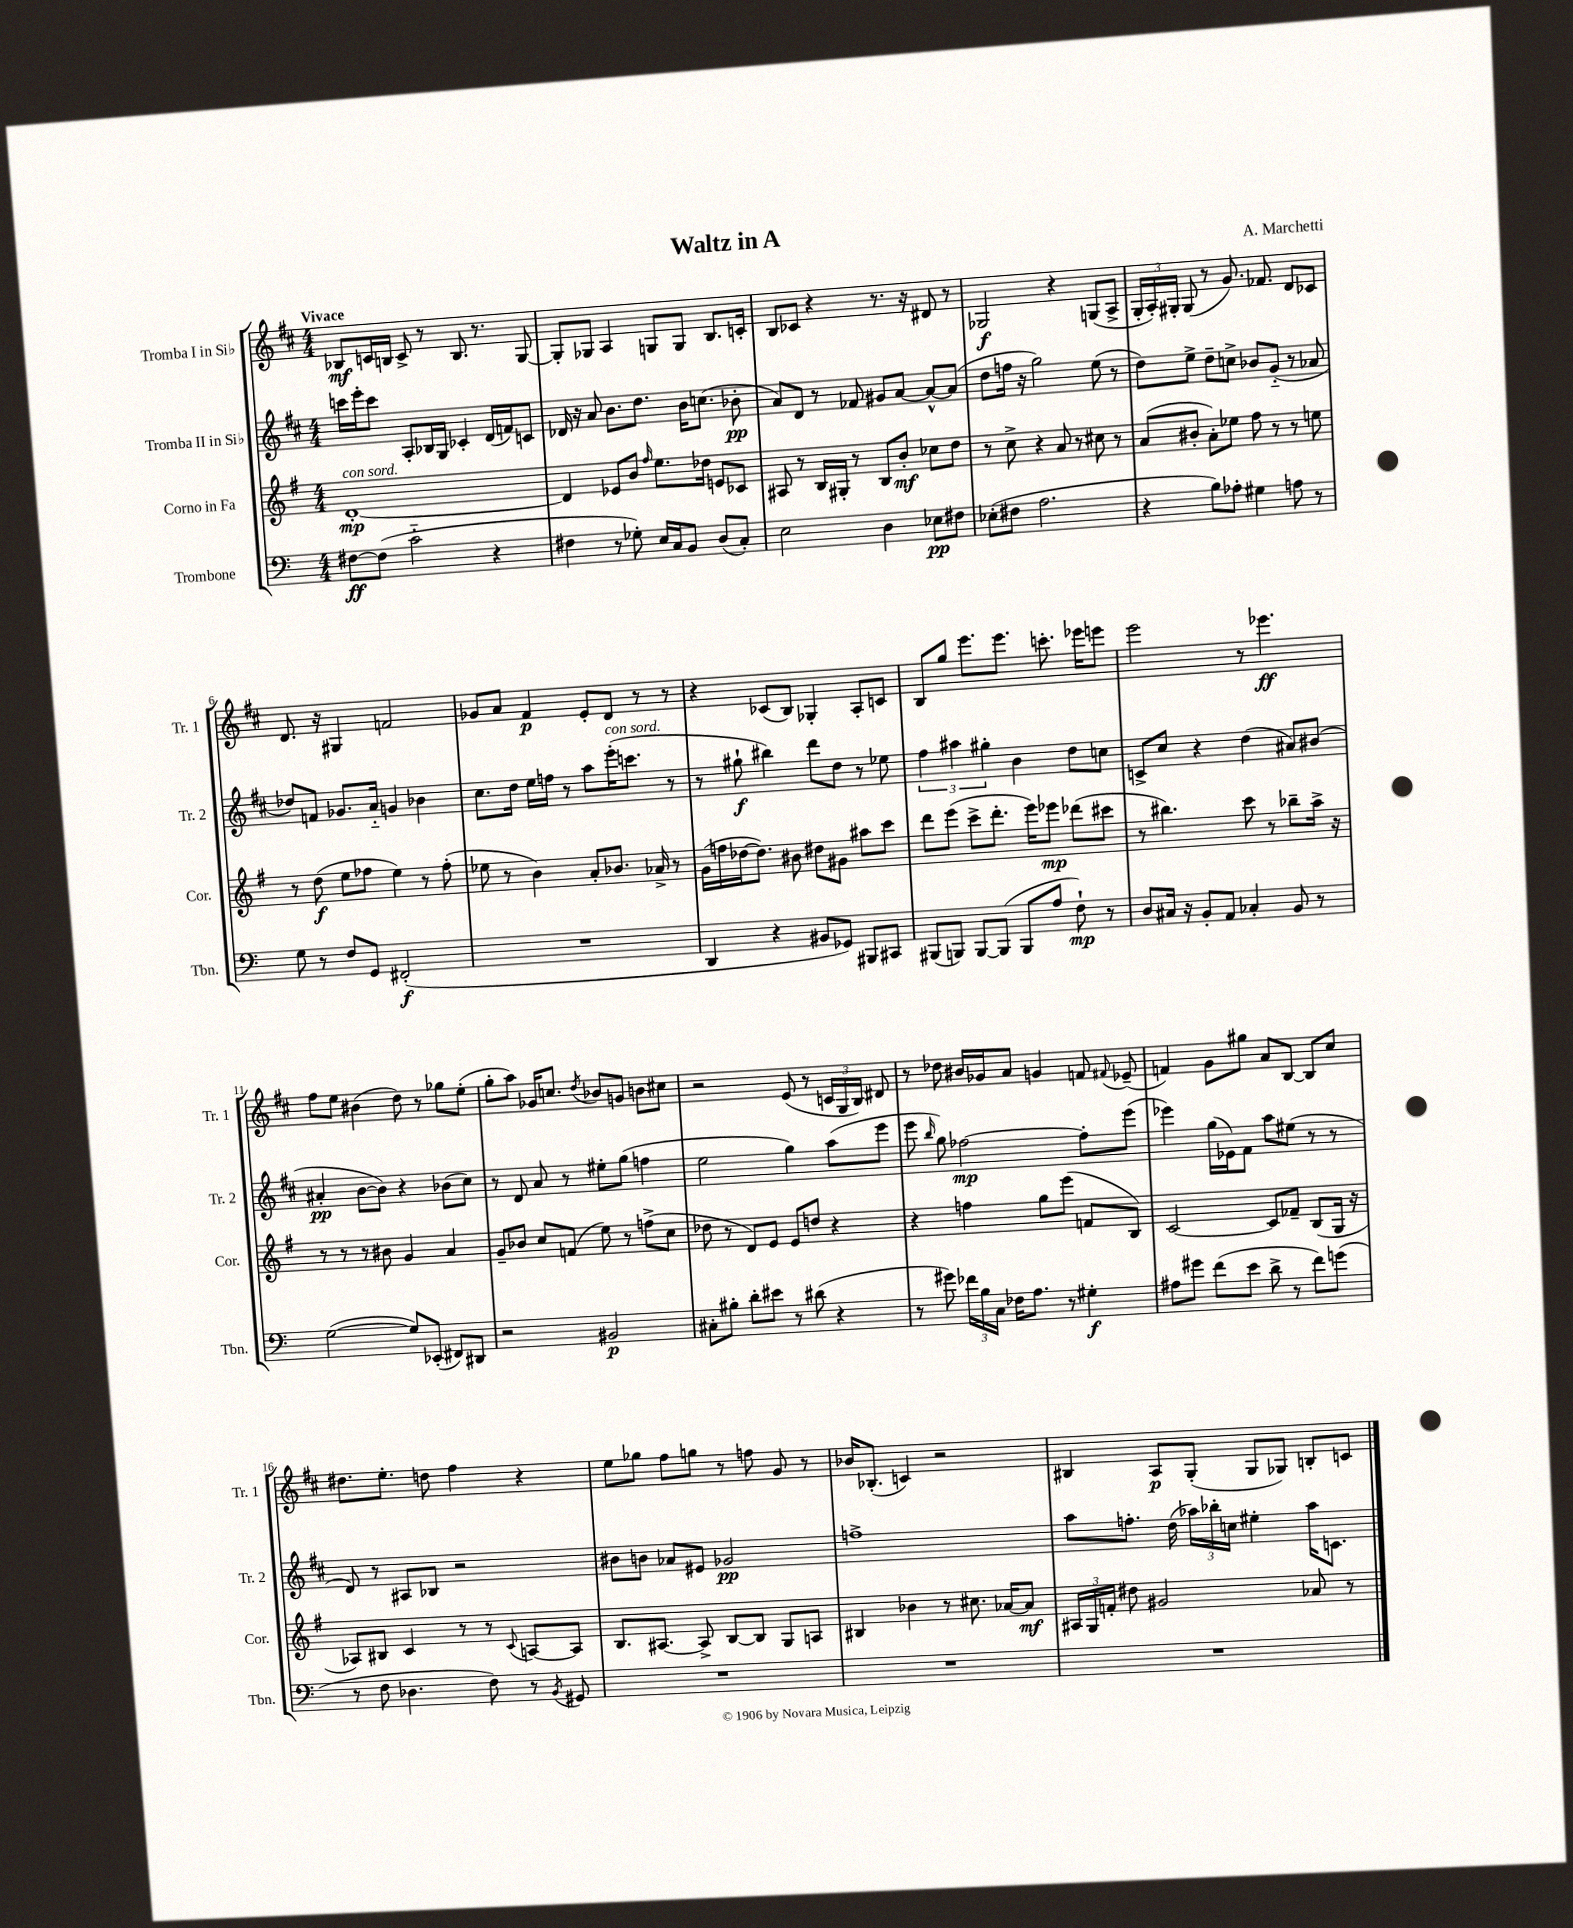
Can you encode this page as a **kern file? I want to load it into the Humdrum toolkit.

**kern	**kern	**kern	**kern
*staff4	*staff3	*staff2	*staff1
*clefF4	*clefG2	*clefG2	*clefG2
*k[]	*k[f#]	*k[f#c#]	*k[f#c#]
*M4/4	*M4/4	*M4/4	*M4/4
[8F#	[1d'	16ccc	8B-
.	.	16eee'	.
(8F#]	.	8ccc	16c
.	.	.	16B
2c'~	.	8A'	8c^
.	.	16B-	8r
.	.	16G	.
.	.	4c-'	8.B
.	.	.	8.r
4r	.	(16d	.
.	.	16f)	.
.	.	8c	[8G
=	=	=	=
4F#	4d]	16d-	8G']
.	.	16r	.
.	.	8a	8G-
8r	8e-	8.b	4A
8G-')	8b	.	.
.	.	8.dd	.
.	16qqff#	.	.
16E	8.ee	.	8G
16C	.	.	.
8BB	.	16b	8G
.	16dd-	(8.cc	.
(8D	8e	.	8.B
8C')	8c-	8b-'	.
.	.	.	16c'
=	=	=	=
2E	8A#	8a)	8B
.	8r	8d	8c-
.	16B	8r	4r
.	16G#'	.	.
.	8r	8f-	.
4D	8B	8g#	8.r
.	8b'	[8a	.
.	.	.	16r
8E-	8cc-	8a^^_	8d#
8F#	8dd	(8a]	8r
=	=	=	=
(8E-'	8r	8dd	2G-
8F#	8cc^	16ff	.
.	.	16r	.
2.A	4r	2gg)	.
.	8a	.	4r
.	8r	.	.
.	8cc#	(8ee	(8G
.	8r	8r	8A^
=	=	=	=
4r	(8a	8dd)	24G'
.	.	.	24A')
.	.	.	24G#'
.	8b#'	8ee^	(8G#
8B)	8a')	8dd~	8r
8A-'	8ee-	8cc^	8.g)
4G#	8ff#	8b-	.
.	.	.	8.f-
.	8r	(8g'~	.
8A	8r	8r	8d
8r	8ee	8a-	8c-
=	=	=	=
8G	8r	8dd-)	8.d
8r	(8dd	8f	.
.	.	.	16r
8F	8ee	8.g-	4G#
8GG	8ff-	.	.
.	.	16a'~	.
(2FF#'	4ee)	4g	2f
.	8r	4b-	.
.	(8ff-'	.	.
=	=	=	=
1r	8ee-	8.cc#	8g-
.	8r	.	8a
.	.	16dd	.
.	4b)	16ee	4f#
.	.	16ff	.
.	.	8r	.
.	8a'	8aa	8e'
.	8.b-	(16eee'	8d
.	.	8.ccc	.
.	.	.	8r
.	16a-^	.	.
.	8r	8r	8r
=	=	=	=
4DD	(16g	8r	4r
.	16ff	.	.
.	[16dd-	8gg#`	.
.	8.dd-])	.	.
4r	.	4bb#)	(8c-
.	8b#	.	8B)
8BB#	8dd#	8ddd	4G-'
8GG-)	8g#	8dd	.
8BBB#	8aa#	8r	8A'
8CC#	8ccc	8ee-	8c
=	=	=	=
(8BBB#	8ddd	6ff#	8B
8BBB)	(8eee	.	8gg
.	.	6aa#	.
[8BBB	8ccc^	.	8.eee
.	.	6gg#'	.
(8BBB]	8.ddd'	.	.
.	.	.	8.eee
8BBB	.	4b	.
.	16eee)	.	.
8A	8eee-	.	8.ccc'
8F`)	(8ddd-	8dd	.
.	.	.	16eee-
8r	8ccc#	8cc	8eee
=	=	=	=
8D	8r	8c^	2eee
16C#	4.bb#)	8cc#	.
16r	.	.	.
8BB'	.	4r	.
8AA	.	.	.
4C-'	8ccc	(4dd	8r
.	8r	.	4.eee-
8BB	8bb-~	8a#)	.
8r	16aa^	(8b#	.
.	16r	.	.
=	=	=	=
([2G	8r	4a#'	8ff#
.	8r	.	8ee
.	8r	[8b	(4b#
.	8b#	8b])	.
8G])	4g	4r	8dd)
(8EE-'	.	.	8r
8FF#)	4a	(8b-	8gg-
8DD#	.	8cc#)	(8ee'
=	=	=	=
2r	8g~	8r	8gg'
.	8b-	8d	8aa)
.	8cc	8a	16g-
.	.	.	8.cc
.	(8f	8r	.
.	.	.	8qdd
2BB#	8ee)	8ee#'	8b-
.	8r	(8gg	8g
.	(8ff^	4ff	8b
.	8cc	.	8cc#
=	=	=	=
8C#'	8dd-	2ee	2r
8B#'	8r	.	.
8d'	8d)	.	.
8e#	8e	.	.
8r	8e	4gg)	(8e
(8d#	8dd	.	8r
4r	4r	(8aa	24c
.	.	.	24G
.	.	.	24B)
.	.	8eee	8d#
=	=	=	=
8r	4r	8eee	8r
.	.	16qqbb	.
8g#)	.	8gg)	8dd-
24f-	4ff	[2ff-	16b#
24B	.	.	.
.	.	.	16g-
24C	.	.	.
16F-	.	.	8a
8.A	.	.	.
.	8gg	.	4g
8r	(8eee	.	.
4G#'	8f	8ff-']	8f
.	.	.	8qqf#
.	8B)	(8eee	(8e-~
=	=	=	=
8A#	[2c	4eee-)	4f)
8g#	.	.	.
(8f	.	(16gg	8g
.	.	16e-)	.
8e	.	8f#	8gg#
8d^	8c]	8aa	8a
8r	8f-~	(8ee#	[8B
8f)	(8B	8r	8B]
(8g	16G	8r	8cc#
.	16r	.	.
=	=	=	=
8r	8A-)	8d)	8.dd#
8F	8B#	8r	.
.	.	.	8.ee'
4.D-	4c	8A#	.
.	.	8B-	8dd
.	8r	2r	4ff#
8F)	8r	.	.
.	8qqc	.	.
8r	[8A	.	4r
8qBB	.	.	.
8GG#	8A]	.	.
=	=	=	=
1r	8.B	8b#	8ee
.	.	8b	8gg-
.	[8.A#	.	.
.	.	8a-	8ff#
.	8A#^]	8e#	8gg
.	[8B	2g-	8r
.	8B]	.	8ff
.	8G	.	8g
.	8A	.	8r
=	=	=	=
1r	4B#	1ff^	16b-
.	.	.	(8.B-'
.	4b-	.	4c)
.	8r	.	2r
.	8.cc#	.	.
.	[16a-	.	.
.	8a-]	.	.
=	=	=	=
1r	24A#	8aa	4B#
.	24G	.	.
.	24f'	.	.
.	8dd#	8.ff'	.
.	2g#	.	8A
.	.	(16dd	.
.	.	24aa-)	(8G'
.	.	24bb-'	.
.	.	24cc	.
.	.	4ee#'	8G
.	.	.	8G-)
.	8a-	16aa-	8B'
.	.	8.c	.
.	8r	.	8c
==	==	==	==
*-	*-	*-	*-
